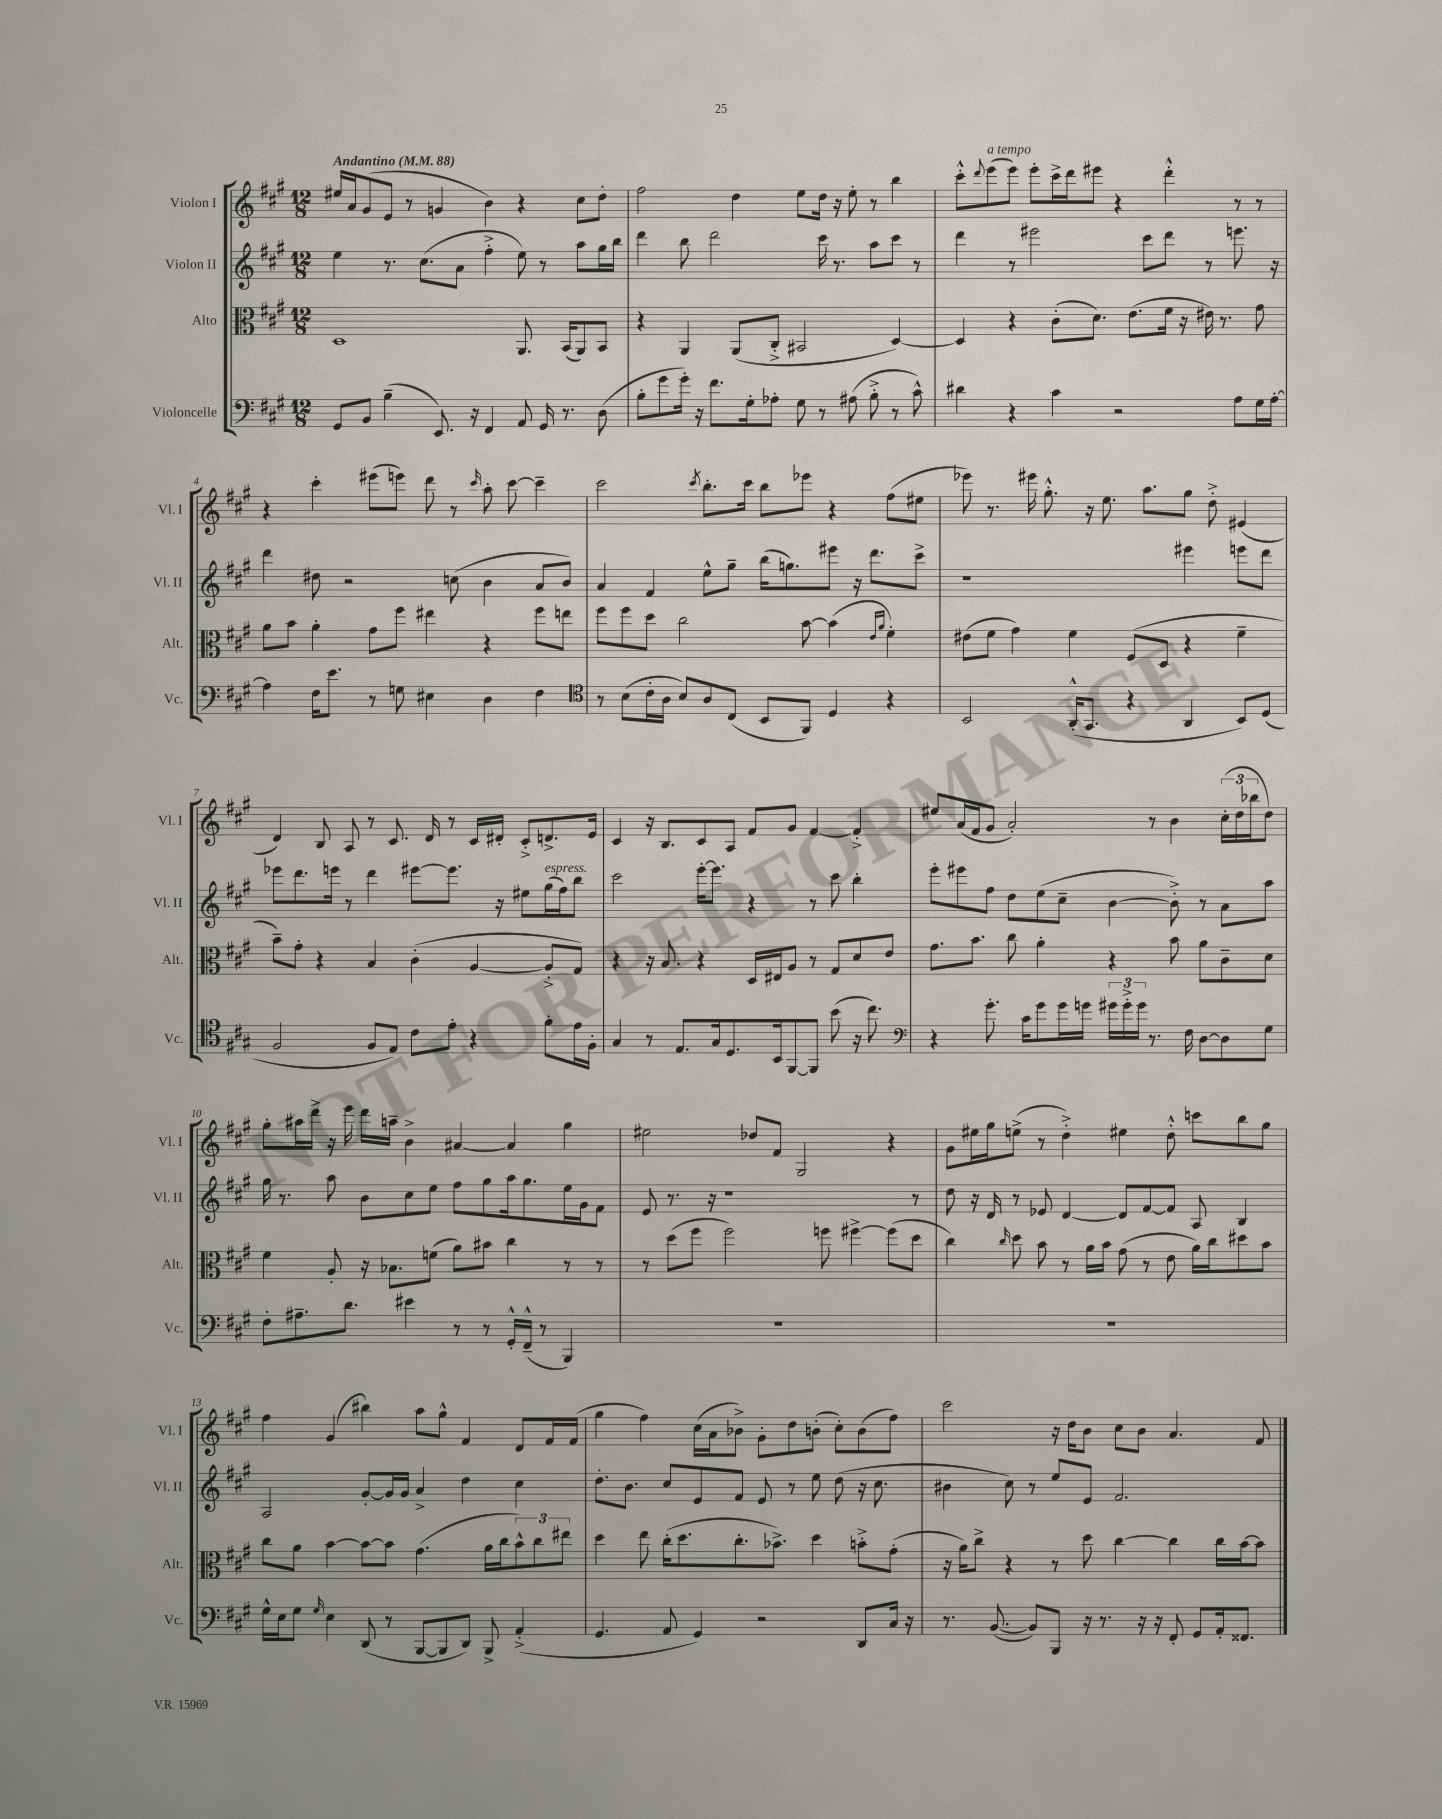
<<
\new StaffGroup <<
\new Staff = "s0" \with { instrumentName = "Violon I" shortInstrumentName = "Vl. I" } {
    \clef treble \key a \major \numericTimeSignature \time 12/8 \tempo "Andantino" 4 = 88
    eis''16 a'16 gis'8( e'8 r8 g'4 b'4) r4 cis''8 d''8-. |
    fis''2 d''4 e''8 d''16 r16 e''8-. r8 b''4 |
    cis'''8-.-^ \appoggiatura { d'''8 } e'''8^\markup { \italic "a tempo" }( e'''8) e'''8-. cis'''16-> d'''16 eis'''8 r4 d'''4-.-^ r8 r8 |
    r4 cis'''4-. eis'''8( e'''8) d'''8 r8 \grace { cis'''16 } a''8-. cis'''8~ cis'''4-- |
    cis'''2 \acciaccatura { cis'''8 } b''8.-. cis'''16 b''8 ees'''8 r4 fis''8( eis''8 |
    ees'''8) r8. eis'''16 gis''8.-.-^ r16 e''8. a''8. gis''8 d''8-.-> eis'4( |
    d'4) b8 a8 r8 cis'8. d'16 r8 cis'16 dis'16-. cis'8-.-> d'8.-> e'16 |
    cis'4 r16 b8. cis'8 a8 fis'8 gis'8 fis'4~ fis'4-.-> |
    eis''8 a'16( fis'16 gis'8 a'2-.) r8 b'4 \tuplet 3/2 { cis''16-.( d''16 bes''16 } d''8) |
    gis''8-. ais''16 d'''16-> r16 e'''16 d'''16 a''16-- b'4-> ais'4~ ais'4 gis''4 |
    eis''2 des''8 fis'8 gis2 r4 |
    gis'8 eis''16 gis''16 e''8->( r8 d''4-.->) eis''4 d''8-.-^ c'''8 b''8 gis''8 |
    fis''4 gis'4( bis''4) a''8 gis''8-^ fis'4 d'8 fis'16 fis'16( |
    gis''4 fis''4) cis''16( a'16 bes'8->) gis'8-. d''8 b'8-.( cis''8-.) b'8( fis''8) |
    cis'''2 r16 d''16 b'8 cis''8 b'8 a'4. fis'8 \bar "|." |
}
\new Staff = "s1" \with { instrumentName = "Violon II" shortInstrumentName = "Vl. II" } {
    \clef treble \key a \major \numericTimeSignature \time 12/8
    e''4 r8. cis''8.( a'8 fis''4-.-> e''8) r8 a''8 gis''16 b''16 |
    d'''4 b''8 d'''2 cis'''16 r8. a''8 cis'''8 r8 |
    d'''4 r8 eis'''2 cis'''8 d'''8 r8 e'''8. r16 |
    d'''4 dis''8 r2 c''8( b'4 a'8 b'8) |
    a'4 fis'4 e''8-^ gis''8-- b''16( g''8.) eis'''8 r16 d'''8. cis'''8-> |
    r1 eis'''4 e'''8 d'''8 |
    ees'''8 d'''8. e'''16 r8 d'''4 eis'''8~ eis'''8. r16 eis''8 gis''16^\markup { \italic "espress." }( fis''16) b''8 |
    cis'''2 e'''16~-. e'''8. r4 r8 cis'''8 b''4-. |
    e'''8-. eis'''8 fis''8 d''8 e''8( cis''8-- b'4~ b'8-.->) r8 a'8 a''8 |
    gis''16 r8. a''8 b'8 cis''8 e''8 fis''8 gis''8 a''16 gis''8. e''16 gis'16 fis'8 |
    e'8 r8. r16 r1 r8 |
    d''8 r16 d'16 r8 ees'8 d'4~ d'8 fis'8~ fis'8 a8 b4 |
    a2 gis'8~-. gis'16 gis'16 a'4-> d''4 cis''4 |
    d''8.-. b'8. cis''8 e'8 fis'8 e'8 r8 e''8 d''8( r16 cis''8. |
    bis'4 cis''8) r8 e''8 e'8 fis'2. \bar "|." |
}
\new Staff = "s2" \with { instrumentName = "Alto" shortInstrumentName = "Alt." } {
    \clef alto \key a \major \numericTimeSignature \time 12/8
    d1 a,8. b,16( a,8) b,8 |
    r4 a,4 a,8( cis8-.-> bis,2 d4~) |
    d4 r4 cis'8-.( d'8.) e'8.( fis'16 r16 eis'16) r8. gis'8 |
    a'8 b'8 a'4-. gis'8 fis''8 eis''4 r4 fis''8 e''8 |
    fis''8 fis''8 d''8 cis''2 b'8~ b'4( \grace { e'16 a'16 } fis'4-.) |
    eis'8( fis'8 gis'4) fis'4 fis8( d8 r4 fis'4-- |
    b'8--) gis'8-. r4 b4 cis'4-.( a4~ a8-.-> gis8) |
    r4 r16 b8. r4 d16 eis16 a8 r8 gis8 d'8 e'8 |
    gis'8. b'8. cis''8 a'4-. r4 b'8 a'8 cis'8-- d'8 |
    fis'4 a8-. r16 bes8. f'8( a'8) bis'8 cis''4 r8 r8 |
    r8 d''8( fis''8 fis''2) f''8 fis''4~-> fis''8( d''8 |
    cis''4) \grace { cis''16 } d''8 b'8 r8 a'16 b'16 gis'8( r8 e'8 a'16) cis''16 dis''8 b'8 |
    cis''8 a'8 b'4~ b'8~ b'8 gis'4.( a'16 cis''16 \tuplet 3/2 { b'8-^) cis''8 eis''8 } |
    d''4 e''8 cis''16-.( d''8. cis''8.-. bes'8.->) d''4 b'8-.-> gis'8-.( |
    r16 a'16) cis''8-> r4 r8 d''8 cis''4~ cis''4 cis''16 b'16~ b'8 \bar "|." |
}
\new Staff = "s3" \with { instrumentName = "Violoncelle" shortInstrumentName = "Vc." } {
    \clef bass \key a \major \numericTimeSignature \time 12/8
    gis,8 b,8 b4--( e,8.) r16 fis,4 a,8 gis,16 r8. d8( |
    b8-. gis'8 gis'16-.) r16 fis'8. gis16-. aes8-. gis8 r8 ais8( b8-.-> r8 cis'8-^) |
    dis'4 r4 cis'4 r2 a8 gis16 a16~-. |
    a4 fis16 e'8. r8 g8 eis4 d4 fis4 |
    \clef tenor r8 b8( cis'16-. a16 b8) a8 cis8( b,8 fis,8) d4 r4 |
    b,2 a,16-.-^( gis,8. r4 a,4 b,8) d8( |
    fis2 fis8 e8) cis'8 e'8-. r4 fis'8-. e'16 fis16-. |
    gis4 r8 e8. gis16 d8. b,16 fis,8~ fis,8 b'8( r16 cis''8.) |
    \clef bass r4 gis'8.-. cis'16 gis'8 gis'16 g'16 \tuplet 3/2 { gis'16 gis'16-.-> gis'16 } r8. fis16 d8~ d8 gis8 |
    fis8-. ais8.-- d'8. eis'4 r8 r8 gis,16-.-^ fis,16---^( r8 b,,4) |
    R1. |
    R1. |
    gis16-^ e16 gis8 \grace { gis16 } e4 d,8( r8 b,,8~ b,,8 d,8) b,,8-> a,4-.->( |
    gis,4. a,8 gis,4) r2 d,8 cis16 r16 |
    r8. b,8.~( b,8) b,,8 r16 r8. r16 r16 fis,8-. gis,8 a,16-. fisis,8. \bar "|." |
}
>>
>>
